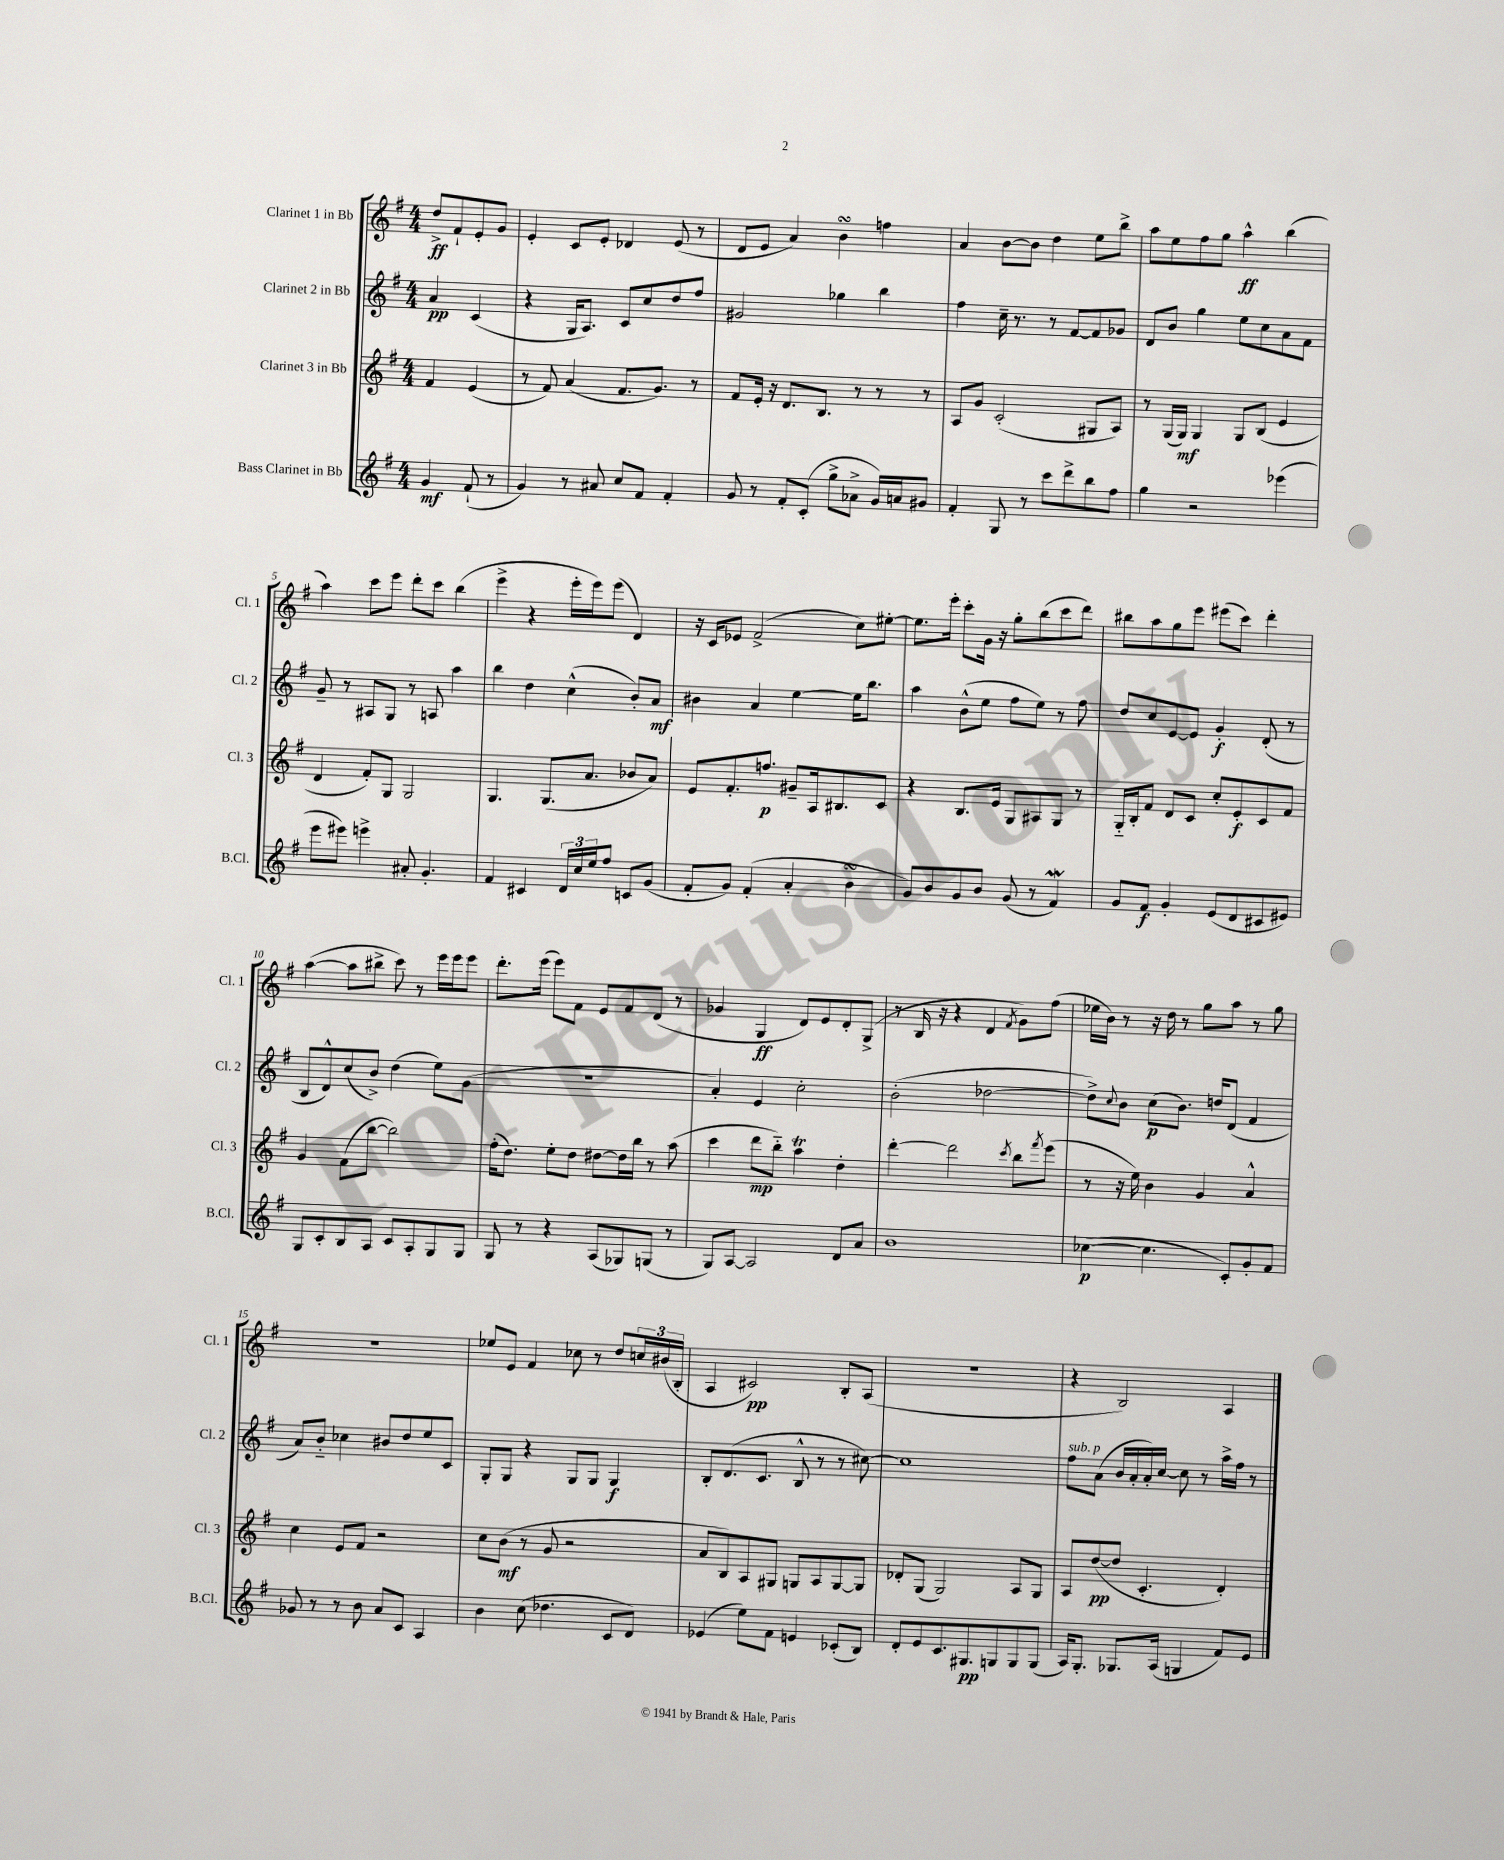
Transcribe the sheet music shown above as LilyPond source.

<<
\new StaffGroup <<
\new Staff = "s0" \with { instrumentName = "Clarinet 1 in Bb" shortInstrumentName = "Cl. 1" } {
    \clef treble \key g \major \numericTimeSignature \time 4/4 \partial 2
    d''8->\ff fis'8-! e'8-. g'8 |
    e'4-. c'8 e'8-. des'4 e'8( r8 |
    d'8 e'8 a'4) b'4\turn f''4 |
    a'4 b'8~ b'8 d''4 e''8 b''8-> |
    a''8 e''8 fis''8 g''8 a''4-^\ff b''4( |
    a''4) c'''8 e'''8 d'''8-. c'''8 b''4( |
    e'''4-> r4 e'''16-. e'''16) e'''8( d'4) |
    r16 c'16 ees'8 fis'2->( c''8) eis''8~-. |
    eis''8. e'''16-. c'''8-. g'16 r16 g''8-. b''8( c'''8 d'''8) |
    bis''8 a''8 g''8 e'''8 eis'''8( c'''8) d'''4-. |
    a''4~( a''8 bis''8-> c'''8) r8 e'''16 e'''16 e'''8 |
    d'''8.-. e'''16( e'''8) fis'8 e'8 fis'8 d'8( r8 |
    ges'4 g4\ff d'8) e'8 d'8-. g8->( |
    r8 b16 r16 r4 d'4 \acciaccatura { fis'8 } g'8) fis''8( |
    ees''16 b'16) r8 r16 d''16 r8 g''8 a''8 r8 g''8 |
    R1 |
    ees''8 e'8 fis'4 ces''8 r8 d''8 \tuplet 3/2 { c''16 bis'16( b16-. } |
    a4 cis'2\pp) b8-. a8( |
    r1 |
    r4 b2) a4 \bar "|." |
}
\new Staff = "s1" \with { instrumentName = "Clarinet 2 in Bb" shortInstrumentName = "Cl. 2" } {
    \clef treble \key g \major \numericTimeSignature \time 4/4 \partial 2
    a'4\pp c'4( |
    r4 g16 a8.) c'8 c''8 d''8 fis''8 |
    gis'2 ges''4 b''4 |
    fis''4 c''16-- r8. r8 fis'8~ fis'8 ges'8 |
    d'8 b'8 g''4 e''8 c''8 a'8 fis'8 |
    g'8-- r8 ais8 g8 r8 a8 a''4 |
    b''4 d''4 c''4-^( b'8-.) a'8\mf |
    bis'4 a'4 e''4~ e''16 b''8. |
    a''4 b'8-^( e''8 fis''8 e''8) r8 fis''8 |
    d''8 c''8 e'8~ e'8 g'4-.\f d'8-.( r8 |
    b8 d'8-^) c''8( b'8->) d''4( e''8) g'8( |
    R1 |
    a'4-.) e'4 c''2-. |
    b'2-.( des''2~ |
    des''8->) \appoggiatura { c''8 } b'8 c''8\p( b'8.) d''16 d'8( fis'4 |
    a'8) b'8-_ ces''4 bis'8 d''8 e''8 c'8 |
    g8-. g8 r4 g8 g8 g4\f |
    b8-. d'8.( c'8. b8-^ r8 r8 cis''8~) |
    cis''1 |
    fis''8^\markup { \italic "sub. p" } a'8( b'16 a'16-. a'16-.) c''16~ c''8 r8 a''16-> fis''16 r8 \bar "|." |
}
\new Staff = "s2" \with { instrumentName = "Clarinet 3 in Bb" shortInstrumentName = "Cl. 3" } {
    \clef treble \key g \major \numericTimeSignature \time 4/4 \partial 2
    fis'4 e'4( |
    r8 fis'8) a'4( fis'8. g'8.) r8 |
    fis'8 e'16-. r16 d'8. b8. r8 r8 r8 |
    a8 g'8 c'2-.( gis8 a8) |
    r8 g16( g16\mf) g4 g8 b8( e'4 |
    d'4 fis'8-.) g8 g2 |
    g4. g8.( a'8. bes'8 a'8) |
    e'8 fis'8.-. f''8.\p gis'8-- a16 bis8. c'8 |
    r4 b8. e'16 g8 ais8 g8 r8 |
    g16-_ b16-. fis'8 d'8 c'8 c''8-. e'8-.\f c'8 fis'8 |
    g'4 fis'8( b''8~ b''2) |
    fis''16-.( d''8.) e''8-. d''8 dis''8~ dis''16 b''16 r8 a''8( |
    c'''4 d'''8\mp b''8-_) a''4\trill d''4-. |
    d'''4~-. d'''2 \acciaccatura { c'''8 } b''8 \acciaccatura { fis'''8 } e'''8( |
    r8 r16 e''16) b'4 g'4 a'4-^ |
    c''4 e'8 fis'8 r2 |
    c''8 b'8\mf( r8 g'8 r2 |
    a'8 b8) a8 gis8 g8 a8 g8~ g8 |
    des'8-. g8( g2) a8 g8 |
    a8 d''8~\pp( d''8 c'4.-. d'4-.) \bar "|." |
}
\new Staff = "s3" \with { instrumentName = "Bass Clarinet in Bb" shortInstrumentName = "B.Cl." } {
    \clef treble \key g \major \numericTimeSignature \time 4/4 \partial 2
    g'4\mf fis'8-!( r8 |
    g'4) r8 ais'8 c''8 fis'8 fis'4-. |
    g'8 r8 fis'8-. c'8-.( g''8-> aes'8-> g'16) a'16 gis'8 |
    fis'4-. g8 r8 c'''8 d'''8-> b''8 fis''8 |
    g''4 r2 ees'''4( |
    e'''8 eis'''8) e'''4-> ais'8-. g'4.-. |
    fis'4 cis'4 \tuplet 3/2 { d'16 c''16 e''16 } fis''8 c'8 g'8( |
    fis'8-. g'8) fis'4-.( a'4-. b'4\turn |
    g'8) b'8 g'8 b'8 g'8( r8 fis'4\mordent) |
    g'8 fis'8\f g'4-. e'8( d'8 cis'8 eis'8) |
    g8 c'8-. b8 a8 c'8 a8-. g8 g8 |
    g8 r8 r4 a8( ges8) g8( r8 |
    g8) a8~ a2 d'8 a'8 |
    b'1 |
    ces''4~\p( ces''4. c'8-.) g'8-. fis'8 |
    ges'8 r8 r8 b'8 a'8 c'8 a4 |
    b'4 c''8( des''4. c'8 d'8) |
    ees'4( e''8) fis'8 e'4 ces'8-.( b8) |
    d'8-. e'8 c'8. gis8.\pp g8 g8 g8( |
    a16) g8.-. ges8. a16( g4 fis'8) e'8 \bar "|." |
}
>>
>>
